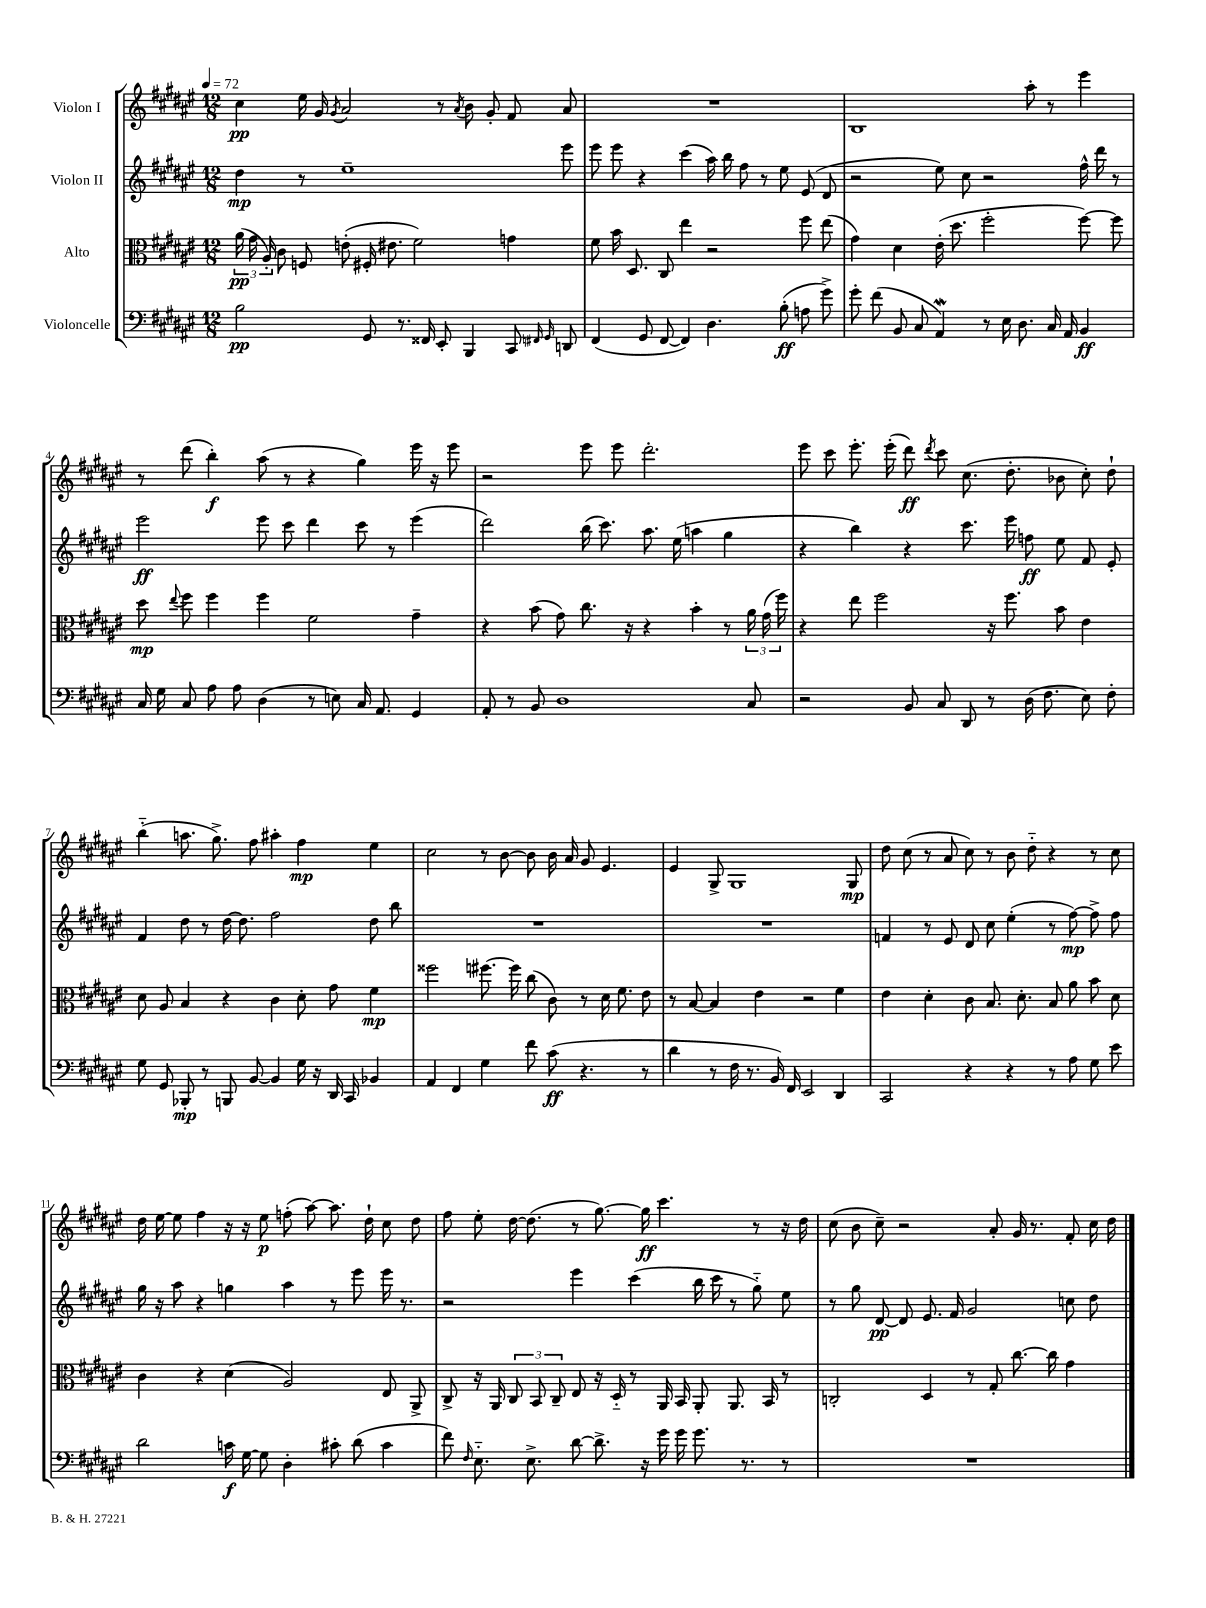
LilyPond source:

<<
\new StaffGroup <<
\new Staff = "s0" \with { instrumentName = "Violon I" } {
    \clef treble \key fis \major \numericTimeSignature \time 12/8 \tempo 4 = 72
    \autoBeamOff cis''4\pp eis''16 gis'16 \acciaccatura { gis'8 } ais'2 r8 \acciaccatura { ais'8 } b'8 gis'8-. fis'8 ais'8 |
    R1. |
    b1 ais''8-. r8 eis'''4 |
    r8 dis'''8( b''4-.\f) ais''8( r8 r4 gis''4) eis'''16 r16 eis'''8 |
    r2 eis'''8 eis'''8 dis'''2.-. |
    eis'''8 cis'''8 eis'''8.-. eis'''16-.( dis'''8\ff) \acciaccatura { dis'''8 } cis'''8 cis''8.( dis''8.-. bes'8 cis''8-.) dis''8-! |
    b''4-_( a''8. gis''8.->) fis''8 ais''4-. fis''4\mp eis''4 |
    cis''2 r8 b'8~ b'8 b'16 ais'16 gis'8 eis'4. |
    eis'4 gis8-> gis1 gis8\mp |
    dis''8 cis''8( r8 ais'8 cis''8) r8 b'8 dis''8-_ r4 r8 cis''8 |
    dis''16 eis''16~ eis''8 fis''4 r16 r16 eis''8\p f''8-.( ais''8~) ais''8. dis''16-! cis''8 dis''8 |
    fis''8 eis''8-. dis''16~ dis''8.( r8 gis''8.~) gis''16\ff cis'''4. r8 r16 dis''16 |
    cis''8( b'8 cis''8--) r2 ais'8-. gis'16 r8. fis'8-. cis''16 dis''16 \bar "|." |
}
\new Staff = "s1" \with { instrumentName = "Violon II" } {
    \clef treble \key fis \major \numericTimeSignature \time 12/8
    \autoBeamOff dis''4\mp r8 eis''1-- eis'''8 |
    eis'''8 eis'''8 r4 cis'''4( ais''16) b''16 fis''8 r8 eis''8 eis'8( dis'8 |
    r2 eis''8) cis''8 r2 fis''16-^ dis'''16 r8 |
    eis'''2\ff eis'''8 cis'''8 dis'''4 cis'''8 r8 eis'''4( |
    dis'''2) b''16( cis'''8.) ais''8. eis''16( a''4 gis''4 |
    r4 b''4) r4 cis'''8. eis'''16 f''8\ff eis''8 fis'8 eis'8-. |
    fis'4 dis''8 r8 dis''16~ dis''8. fis''2 dis''8 b''8 |
    R1. |
    R1. |
    f'4 r8 eis'8 dis'8 cis''8 eis''4-.( r8 fis''8~\mp) fis''8-> fis''8 |
    gis''16 r16 ais''8 r4 g''4 ais''4 r8 eis'''8 eis'''16 r8. |
    r2 eis'''4 cis'''4( b''16 cis'''16 r8 gis''8-_) eis''8 |
    r8 gis''8 dis'8~\pp dis'8 eis'8. fis'16 gis'2 c''8 dis''8 \bar "|." |
}
\new Staff = "s2" \with { instrumentName = "Alto" } {
    \clef alto \key fis \major \numericTimeSignature \time 12/8
    \autoBeamOff \tuplet 3/2 { ais'16\pp( gis'16 ais16-.) } cis'8 f8 e'8-.( fis16-. eis'8. fis'2) g'4 |
    fis'8 b'16 dis8. cis8 eis''4 r2 fis''8 eis''8( |
    gis'4) dis'4 eis'16-.( dis''8. fis''2-. fis''8~) fis''8 |
    dis''8\mp \appoggiatura { eis''8 } fis''8 fis''4 fis''4 fis'2 gis'4-- |
    r4 b'8( gis'8) cis''8. r16 r4 b'4-. r8 \tuplet 3/2 { ais'16 gis'16( fis''16) } |
    r4 eis''8 fis''2 r16 fis''8. b'8 eis'4 |
    dis'8 ais8 b4 r4 cis'4 dis'8-. gis'8 fis'4\mp |
    fisis''2 fis''8.~ fis''16 cis''8( cis'8) r8 dis'16 fis'8. eis'8 |
    r8 b8~ b4 eis'4 r2 fis'4 |
    eis'4 dis'4-. cis'8 b8. dis'8.-. b8 ais'8 b'8 dis'8 |
    cis'4 r4 dis'4( ais2) eis8 ais,8-> |
    cis8-> r16 ais,16 \tuplet 3/2 { cis8 b,8 cis8-- } eis8 r16 dis16-_ r8 ais,16 b,16 ais,8-. ais,8. b,16 r8 |
    c2-. dis4 r8 gis8-. cis''8.~ cis''16 gis'4 \bar "|." |
}
\new Staff = "s3" \with { instrumentName = "Violoncelle" } {
    \clef bass \key fis \major \numericTimeSignature \time 12/8
    \autoBeamOff b2\pp gis,8 r8. fisis,16 eis,8-. b,,4 cis,8 \grace { fis,16 gis,16 } d,8 |
    fis,4( gis,8 fis,8~ fis,4) dis4. b8-.\ff( a8 gis'8->) |
    gis'8-. fis'8( b,8 cis8 ais,4\mordent) r8 eis16 dis8. cis16 ais,16 b,4\ff |
    cis16 gis16 cis8 ais8 ais8 dis4( r8 e8) cis16 ais,8. gis,4 |
    ais,8-. r8 b,8 dis1 cis8 |
    r2 b,8 cis8 dis,8 r8 dis16( fis8. eis8) fis8-. |
    gis8 gis,8 bes,,8-.\mp r8 b,,8 b,8~ b,4 gis16 r16 dis,16 cis,16 bes,4 |
    ais,4 fis,4 gis4 fis'8 cis'8\ff( r4. r8 |
    dis'4 r8 fis16 r8. b,16) fis,16 eis,2 dis,4 |
    cis,2 r4 r4 r8 ais8 gis8 eis'8 |
    dis'2 c'16\f gis16~ gis8 dis4-. cis'8-. dis'8( cis'4 |
    fis'8) \grace { fis16 } eis8.-_ eis8.-> dis'8~ dis'8.-> r16 gis'16 gis'16 gis'8. r8. r8 |
    R1. \bar "|." |
}
>>
>>
